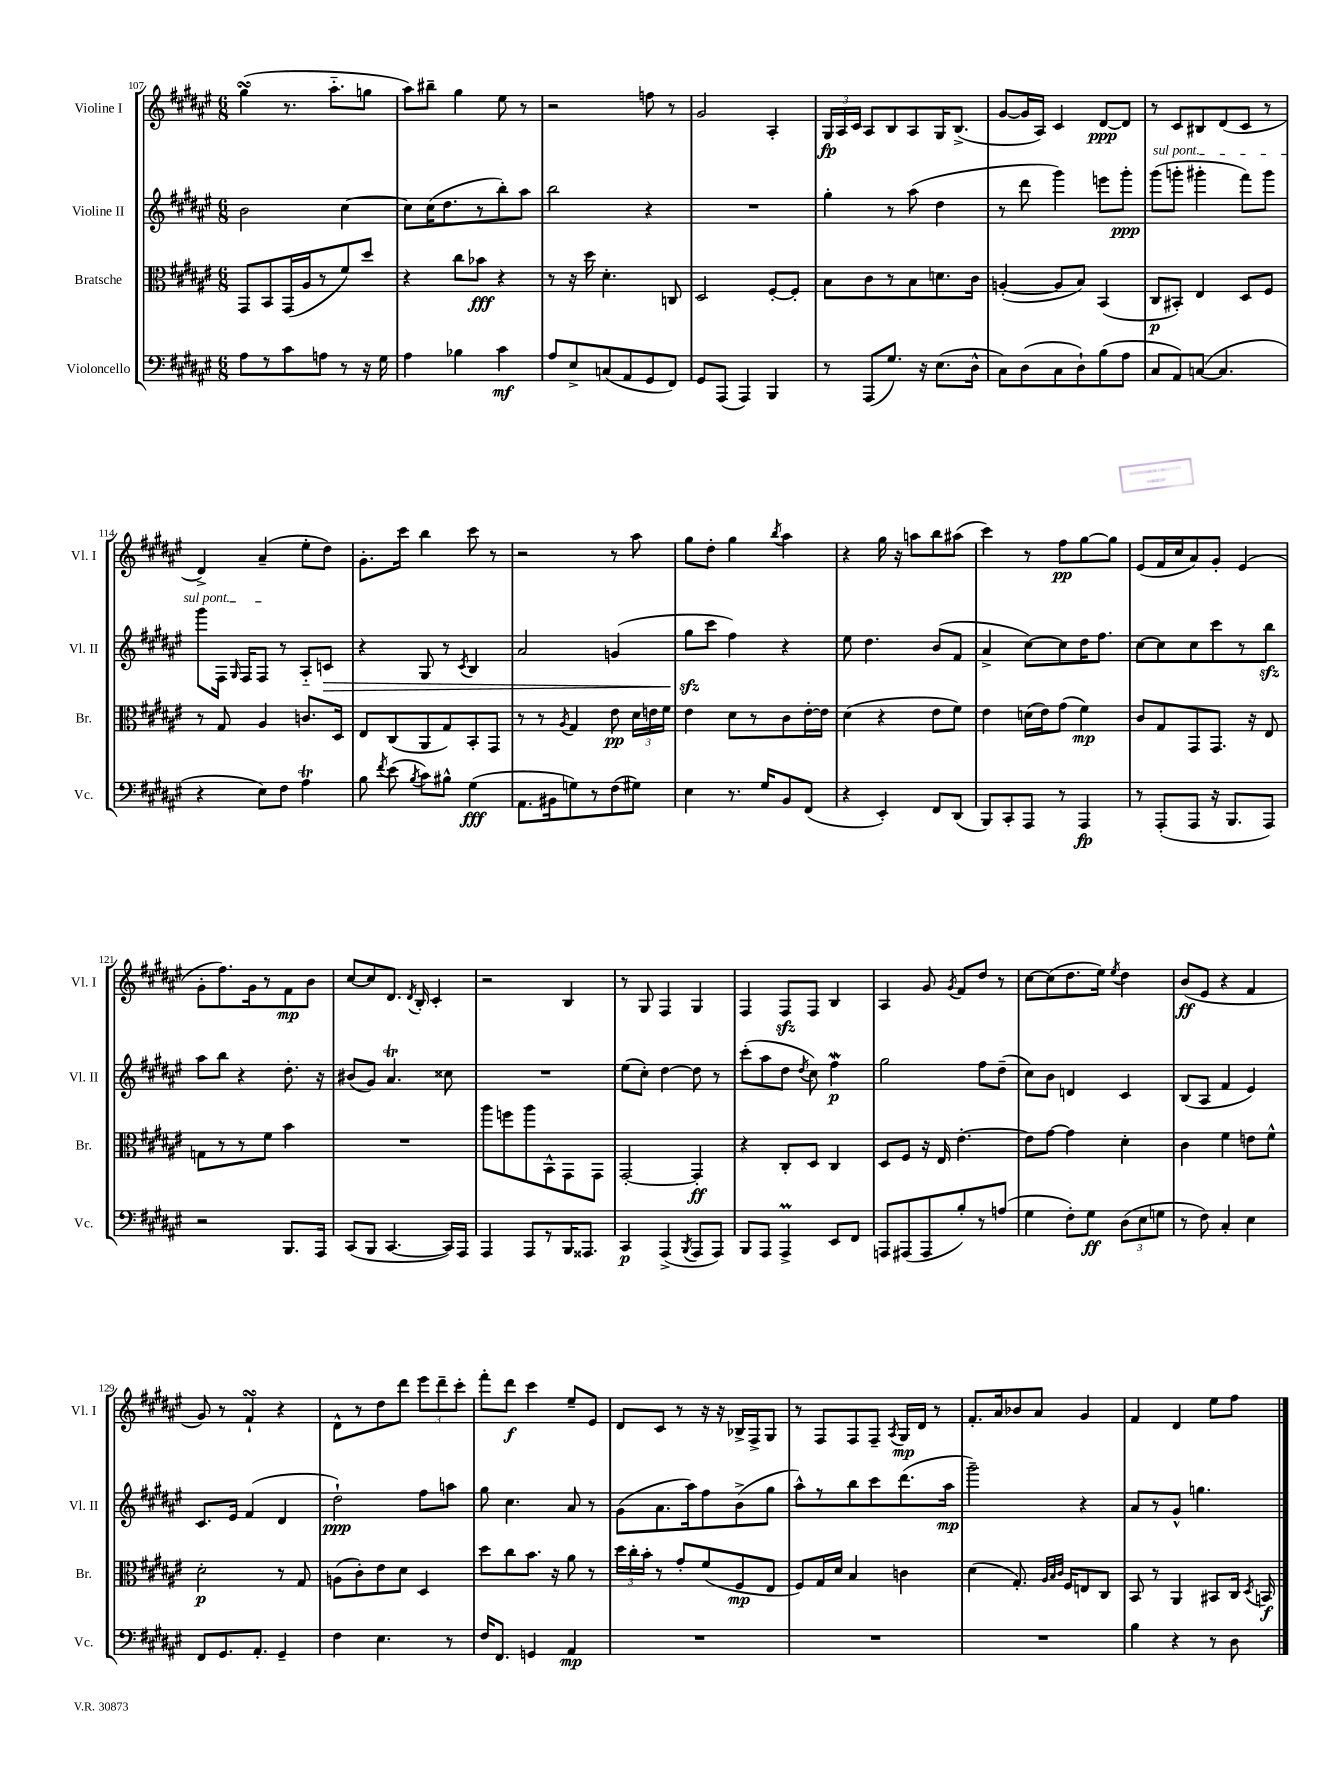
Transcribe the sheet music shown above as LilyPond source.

<<
\new StaffGroup <<
\new Staff = "s0" \with { instrumentName = "Violine I" shortInstrumentName = "Vl. I" } {
    \clef treble \key fis \major \numericTimeSignature \time 6/8
    \autoBeamOff gis''4\turn( r8. ais''8.[-_ g''8] |
    ais''8[) bis''8]-- gis''4 eis''8 r8 |
    r2 f''8 r8 |
    gis'2 ais4-. |
    \tuplet 3/2 { gis16[\fp ais16 cis'16] } ais8[ b8 ais8 gis16 b8.]->( |
    gis'8[~ gis'16 ais16]) cis'4 dis'8[~\ppp dis'8] |
    r8 cis'8[ bis8 dis'8( cis'8] r8 |
    dis'4->) ais'4--( eis''8[-. dis''8]) |
    gis'8.[-. cis'''16] b''4 cis'''8 r8 |
    r2 r8 ais''8 |
    gis''8[ dis''8]-. gis''4 \acciaccatura { b''8 } ais''4 |
    r4 gis''16 r16 a''8[ b''8 ais''8]( |
    cis'''4) r8 fis''8[\pp gis''8~ gis''8] |
    eis'8[( fis'16 cis''16 ais'8) gis'8]-. eis'4( |
    gis'8[-. fis''8.) gis'16 r8 fis'8\mp b'8] |
    cis''8[~ cis''8 dis'8.] \acciaccatura { dis'8 } b16-. cis'4-. |
    r2 b4 |
    r8 gis8 fis4 gis4 |
    fis4 fis8[\sfz fis8] b4 |
    ais4 gis'8 \acciaccatura { gis'8 } fis'8[ dis''8] r8 |
    cis''8[~ cis''8( dis''8. eis''16]) \acciaccatura { eis''8 } dis''4 |
    b'8[\ff( eis'8] r4 fis'4 |
    gis'8) r8 fis'4-!\turn r4 |
    dis'8[-^ r8 dis''8 dis'''8] \tuplet 3/2 { eis'''8[ dis'''8-- cis'''8]-. } |
    fis'''8[-. dis'''8]\f cis'''4 eis''8[-- eis'8] |
    dis'8[ cis'8] r8 r16 r16 bes16[-> fis16-> gis8] |
    r8 fis8[ fis8 fis8]-- \acciaccatura { ais8 } gis16[\mp dis'16] r8 |
    fis'8.[-. ais'16 bes'8 ais'8] gis'4 |
    fis'4 dis'4 eis''8[ fis''8] \bar "|." |
}
\new Staff = "s1" \with { instrumentName = "Violine II" shortInstrumentName = "Vl. II" } {
    \clef treble \key fis \major \numericTimeSignature \time 6/8
    \autoBeamOff b'2 cis''4~ |
    cis''8[ cis''16( dis''8. r8 b''8-.) ais''8] |
    b''2 r4 |
    R2. |
    gis''4-. r8 ais''8( dis''4 |
    r8 dis'''8 gis'''4) e'''8[ gis'''8]-.\ppp |
    \once \override TextSpanner.bound-details.left.text = \markup { \italic "sul pont." } gis'''8[\startTextSpan( g'''8]-. gis'''4-. fis'''8[) gis'''8] |
    gis'''8[ fis16] \grace { gis16 } fis16[ fis8]\stopTextSpan r8 ais8[-_ c'8]\> |
    r4 gis8 r8 \acciaccatura { cis'8 } b4 |
    ais'2 g'4( |
    gis''8[\sfz\! cis'''8] fis''4) r4 |
    eis''8 dis''4. b'8[( fis'8] |
    ais'4-> cis''8[~) cis''8 dis''16 fis''8.] |
    cis''8[~ cis''8 cis''8 cis'''8 r8 b''8]\sfz |
    ais''8[ b''8] r4 dis''8.-. r16 |
    bis'8[( gis'8]) ais'4.\trill cisis''8 |
    R2. |
    eis''8[( cis''8]-.) dis''4~ dis''8 r8 |
    cis'''8[-.( ais''8 dis''8] \acciaccatura { dis''8 } cis''8) fis''4\mordent\p |
    gis''2 fis''8[ dis''8]--( |
    cis''8[) b'8] d'4 cis'4 |
    b8[( ais8] fis'4 eis'4) |
    cis'8.[ eis'16] fis'4( dis'4 |
    dis''2-!\ppp) fis''8[ a''8] |
    gis''8 cis''4. ais'8 r8 |
    gis'8[( ais'8. ais''16) fis''8 b'8->( gis''8] |
    ais''8[-^) r8 b''8 cis'''8 dis'''8.( ais''16]\mp |
    gis'''2--) r4 |
    ais'8[ r8 gis'8]-^ g''4. \bar "|." |
}
\new Staff = "s2" \with { instrumentName = "Bratsche" shortInstrumentName = "Br." } {
    \clef alto \key fis \major \numericTimeSignature \time 6/8
    \autoBeamOff gis,8[ b,8 gis,16( ais16 r8 fis'8) dis''8] |
    r4 cis''8[ bes'8]\fff r4 |
    r8 r16 dis''16 dis'4.-. c8 |
    dis2 fis8[~-. fis8]-. |
    b8[ cis'8 r8 b8 d'8. cis'16] |
    a4~-.( a8[ b8]) b,4( |
    cis8[\p bis,8]-.) eis4 dis8[ fis8] |
    r8 gis8 ais4 c'8.[ dis16] |
    eis8[ cis8( ais,8 gis8) b,8-. gis,8] |
    r8 r8 \acciaccatura { ais8 } gis4 eis'8\pp \tuplet 3/2 { dis'16[ e'16 fis'16] } |
    eis'4 dis'8[ r8 cis'8 eis'16~-. eis'16] |
    dis'4( r4 eis'8[ fis'8]) |
    eis'4 d'16[( eis'16) gis'8]( fis'4\mp) |
    cis'8[ gis8 gis,8 gis,8.] r16 eis8 |
    g8[ r8 r8 fis'8] b'4 |
    R2. |
    ais''8[ f''8 ais''8 b,8-^ gis,8 gis,8] |
    gis,2~-. gis,4-.\ff |
    r4 cis8[-. dis8] cis4 |
    dis8[ fis8] r16 eis16 eis'4.~-. |
    eis'8[ gis'8]~ gis'4 dis'4-. |
    cis'4 fis'4 e'8[ fis'8]-^ |
    dis'2-.\p r8 gis8 |
    a8[( cis'8-.) eis'8 dis'8] dis4 |
    dis''8[ cis''8 b'8.] r16 ais'8 r8 |
    \tuplet 3/2 { dis''16[ cis''16-. b'16]-. } r8 gis'8[-. fis'8( fis8\mp eis8] |
    fis8[) gis16 dis'16] b4 c'4 |
    dis'4( gis8.-.) \grace { ais32[ b32 cis'32] } fis16[ e8 cis8] |
    b,8 r8 ais,4 bis,8[ cis16] \acciaccatura { dis8 } b,16\f \bar "|." |
}
\new Staff = "s3" \with { instrumentName = "Violoncello" shortInstrumentName = "Vc." } {
    \clef bass \key fis \major \numericTimeSignature \time 6/8
    \autoBeamOff ais8[ r8 cis'8 a8] r8 r16 gis16 |
    ais4 bes4 cis'4\mf |
    ais8[ eis8-> c8( ais,8 gis,8 fis,8]) |
    gis,8[ ais,,8]( ais,,4) b,,4 |
    r8 ais,,8[( gis8.]) r16 eis8.[( dis16]-^ |
    cis8[) dis8( cis8 dis8-!) b8( ais8] |
    cis8[ ais,8) c8]~( c4. |
    r4 eis8[) fis8] ais4\trill |
    b8 \acciaccatura { fis'8 } eis'8( \acciaccatura { b8 } cis'8[) bis8]-^ gis4\fff( |
    ais,8.[ bis,16 g8) r8 fis8( gis8]) |
    eis4 r8. gis16[ b,8 fis,8]( |
    r4 eis,4-.) fis,8[ dis,8]( |
    b,,8[) cis,8-. ais,,8] r8 ais,,4\fp |
    r8 ais,,8[-.( ais,,8] r16 b,,8.[ ais,,8]) |
    r2 b,,8.[ ais,,16] |
    cis,8[( b,,8] cis,4.~ cis,16[) ais,,16] |
    ais,,4 ais,,8[ r8 b,,16 aisis,,8.] |
    cis,4\p ais,,4->( \acciaccatura { b,,8 } ais,,8[ ais,,8]) |
    b,,8[ ais,,8] ais,,4->\prall eis,8[ fis,8] |
    a,,8[ ais,,8( ais,,8 b8-.) r8 a8]( |
    gis4 fis8[-.) gis8]\ff \tuplet 3/2 { dis8[( eis8 g8] } |
    r8 fis8) cis4-. eis4 |
    fis,8[ gis,8. ais,8.]-. gis,4-- |
    fis4 eis4. r8 |
    fis16[ fis,8.] g,4 ais,4\mp |
    R2. |
    R2. |
    R2. |
    b4 r4 r8 dis8 \bar "|." |
}
>>
>>
\layout { \context { \Score currentBarNumber = #107 } }
